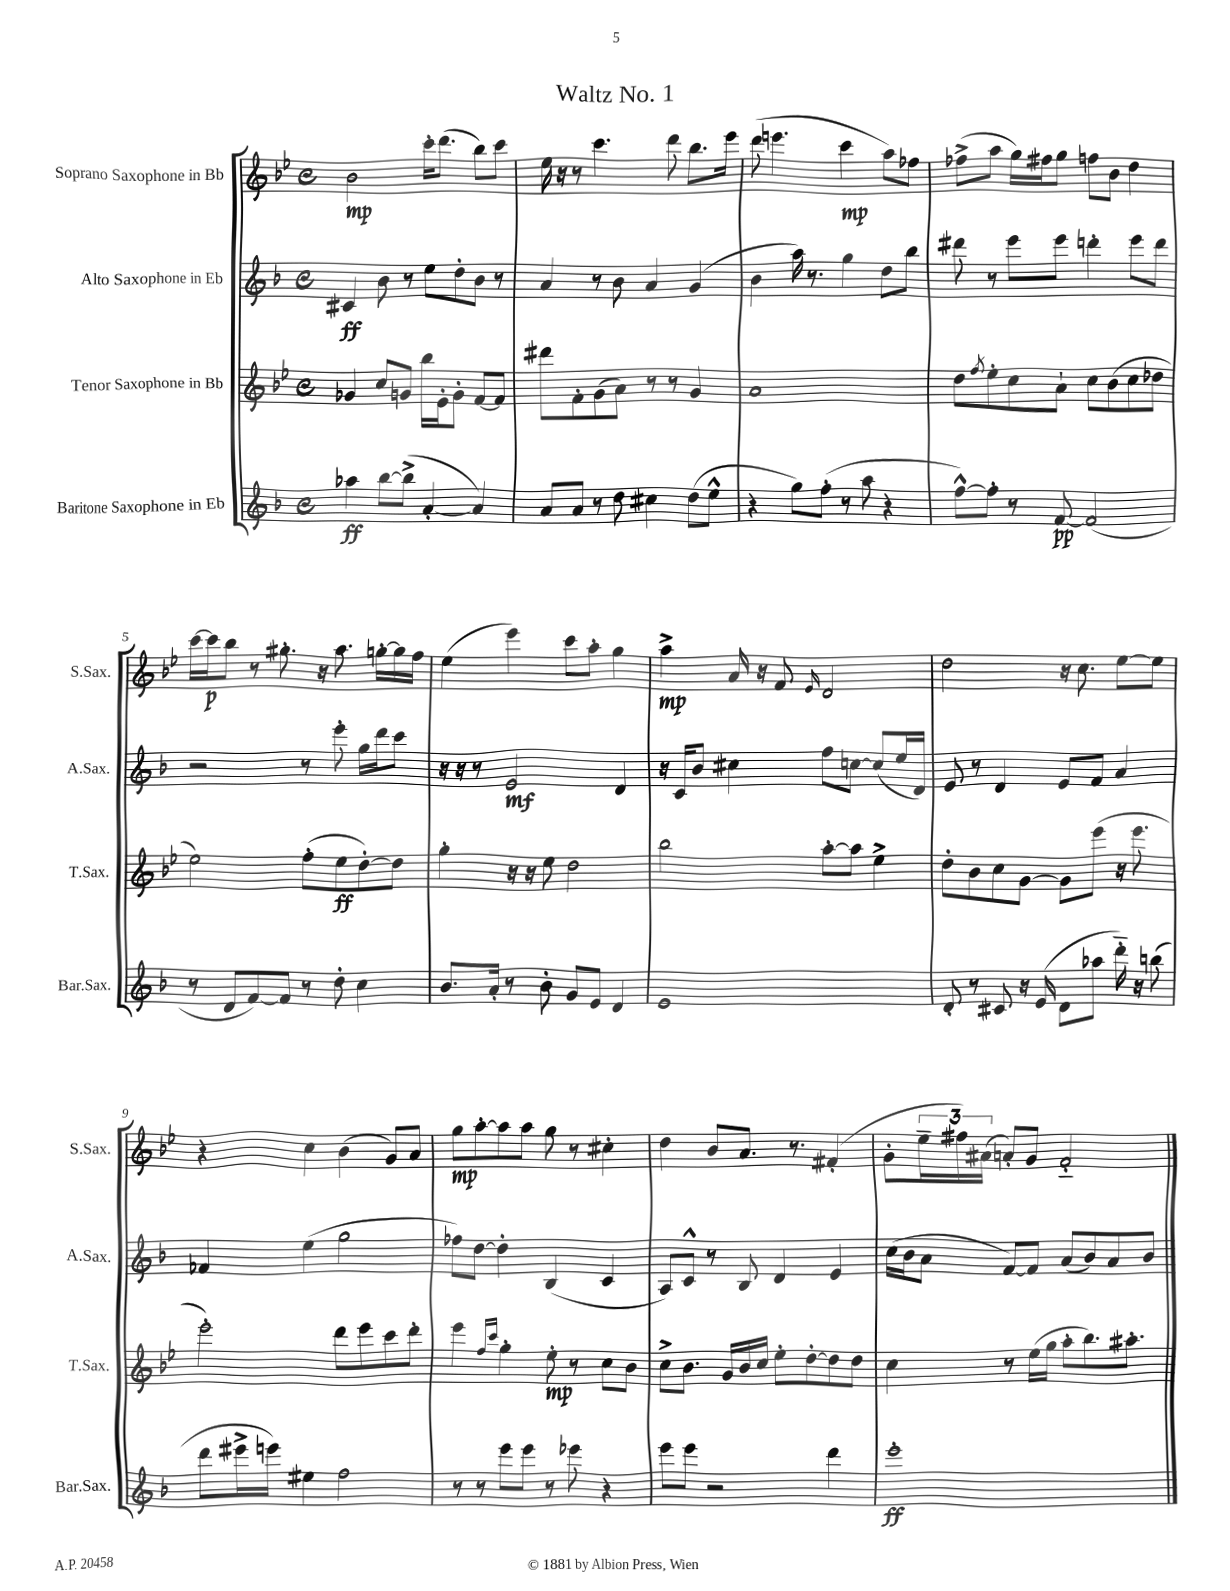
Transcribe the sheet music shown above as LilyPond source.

\header { title = "Waltz No. 1" }
<<
\new StaffGroup <<
\new Staff = "s0" \with { instrumentName = "Soprano Saxophone in Bb" shortInstrumentName = "S.Sax." } {
    \clef treble \key bes \major \defaultTimeSignature \time 4/4
    bes'2\mp c'''16-. d'''8.( bes''8) c'''8 |
    ees''16 r16 r8 c'''4. d'''8 bes''8. ees'''16 |
    d'''8( e'''4. c'''4\mp a''8) fes''8 |
    fes''8->( a''8 g''16) fis''16 g''8 f''8 bes'8 d''4 |
    c'''16~ c'''16\p bes''8 r8 gis''8.-. r16 a''8. g''16~-. g''16 f''16 |
    ees''4( ees'''4) c'''8 a''8-. g''4 |
    a''4->\mp a'16 r16 f'8 \grace { ees'16 } d'2 |
    d''2 r16 c''8. ees''8~ ees''8 |
    r4 c''4 bes'4( g'8) a'8 |
    g''8\mp a''8~-. a''8 a''8 g''8 r8 cis''4-. |
    d''4 bes'8 a'8. r8. fis'4-.( |
    g'8-. \tuplet 3/2 { ees''16-- fis''16) ais'16( } a'8-.) g'8 f'2-_ \bar "|." |
}
\new Staff = "s1" \with { instrumentName = "Alto Saxophone in Eb" shortInstrumentName = "A.Sax." } {
    \clef treble \key f \major \defaultTimeSignature \time 4/4
    cis'4\ff bes'8 r8 e''8 d''8-. bes'8 r8 |
    a'4 r8 bes'8 a'4 g'4( |
    bes'4 a''16) r8. g''4 d''8 bes''8 |
    dis'''8 r8 e'''8 e'''8 d'''4-. e'''8 d'''8 |
    r2 r8 e'''8-. g''16 d'''16 c'''8 |
    r16 r16 r8 e'2\mf d'4 |
    r16 c'16 bes'8 cis''4 f''8 c''8~ c''8( e''16 d'16) |
    e'8 r8 d'4 e'8 f'8 a'4 |
    fes'4 e''4( g''2 |
    fes''8) d''8~ d''4-. bes4( c'4 |
    a8) c'8-^ r8 bes8 d'4 e'4 |
    c''16( bes'16 a'8 f'8~) f'8 a'8( bes'8) a'8 bes'8 \bar "|." |
}
\new Staff = "s2" \with { instrumentName = "Tenor Saxophone in Bb" shortInstrumentName = "T.Sax." } {
    \clef treble \key bes \major \defaultTimeSignature \time 4/4
    ges'4 c''8 g'8 bes''16 ees'16-. g'8-. f'8~ f'8 |
    dis'''8 f'8-. g'8( a'8) r8 r8 g'4 |
    a'1 |
    d''8 \acciaccatura { f''8 } ees''8-. c''8 a'8-! c''8 bes'8( c''8 des''8 |
    ees''2) f''8-.( ees''8\ff d''8~-.) d''8 |
    g''4-. r16 r16 ees''8 d''2 |
    bes''2 a''8~-. a''8 ees''4-> |
    d''8-. bes'8 c''8 g'8~ g'8 ees'''8( r16 ees'''8. |
    ees'''2-.) d'''8 ees'''8 c'''8 d'''8-. |
    ees'''4 \grace { f''16 c'''16 } g''4-. ees''8-.\mp r8 c''8 bes'8 |
    c''8-> bes'8. g'16 bes'16 c''16 ees''8-. d''8~-. d''8 d''8 |
    c''4 r8 ees''16( g''16 a''8-. bes''8.) ais''8.-. \bar "|." |
}
\new Staff = "s3" \with { instrumentName = "Baritone Saxophone in Eb" shortInstrumentName = "Bar.Sax." } {
    \clef treble \key f \major \defaultTimeSignature \time 4/4
    aes''4\ff bes''8~ bes''8->( a'4~-. a'4) |
    a'8 a'8 r8 d''8 cis''4 d''8( e''8-^ |
    r4 g''8) f''8-.( r8 a''8 r4 |
    f''8~-^) f''8-. r8 f'8~\pp f'2( |
    r8 d'8 f'8~) f'8 r8 d''8-. c''4 |
    bes'8. a'16-. r8 bes'8-. g'8 e'8 d'4 |
    e'1 |
    d'8-. r8 cis'8 r16 e'16( d'8 aes''8 d'''16-_) r16 b''8( |
    d'''8 eis'''16-> e'''16) eis''4 f''2 |
    r8 r8 e'''8 e'''8 r8 ees'''8 r4 |
    e'''8 e'''8 r2 d'''4 |
    e'''1-.\ff \bar "|." |
}
>>
>>
